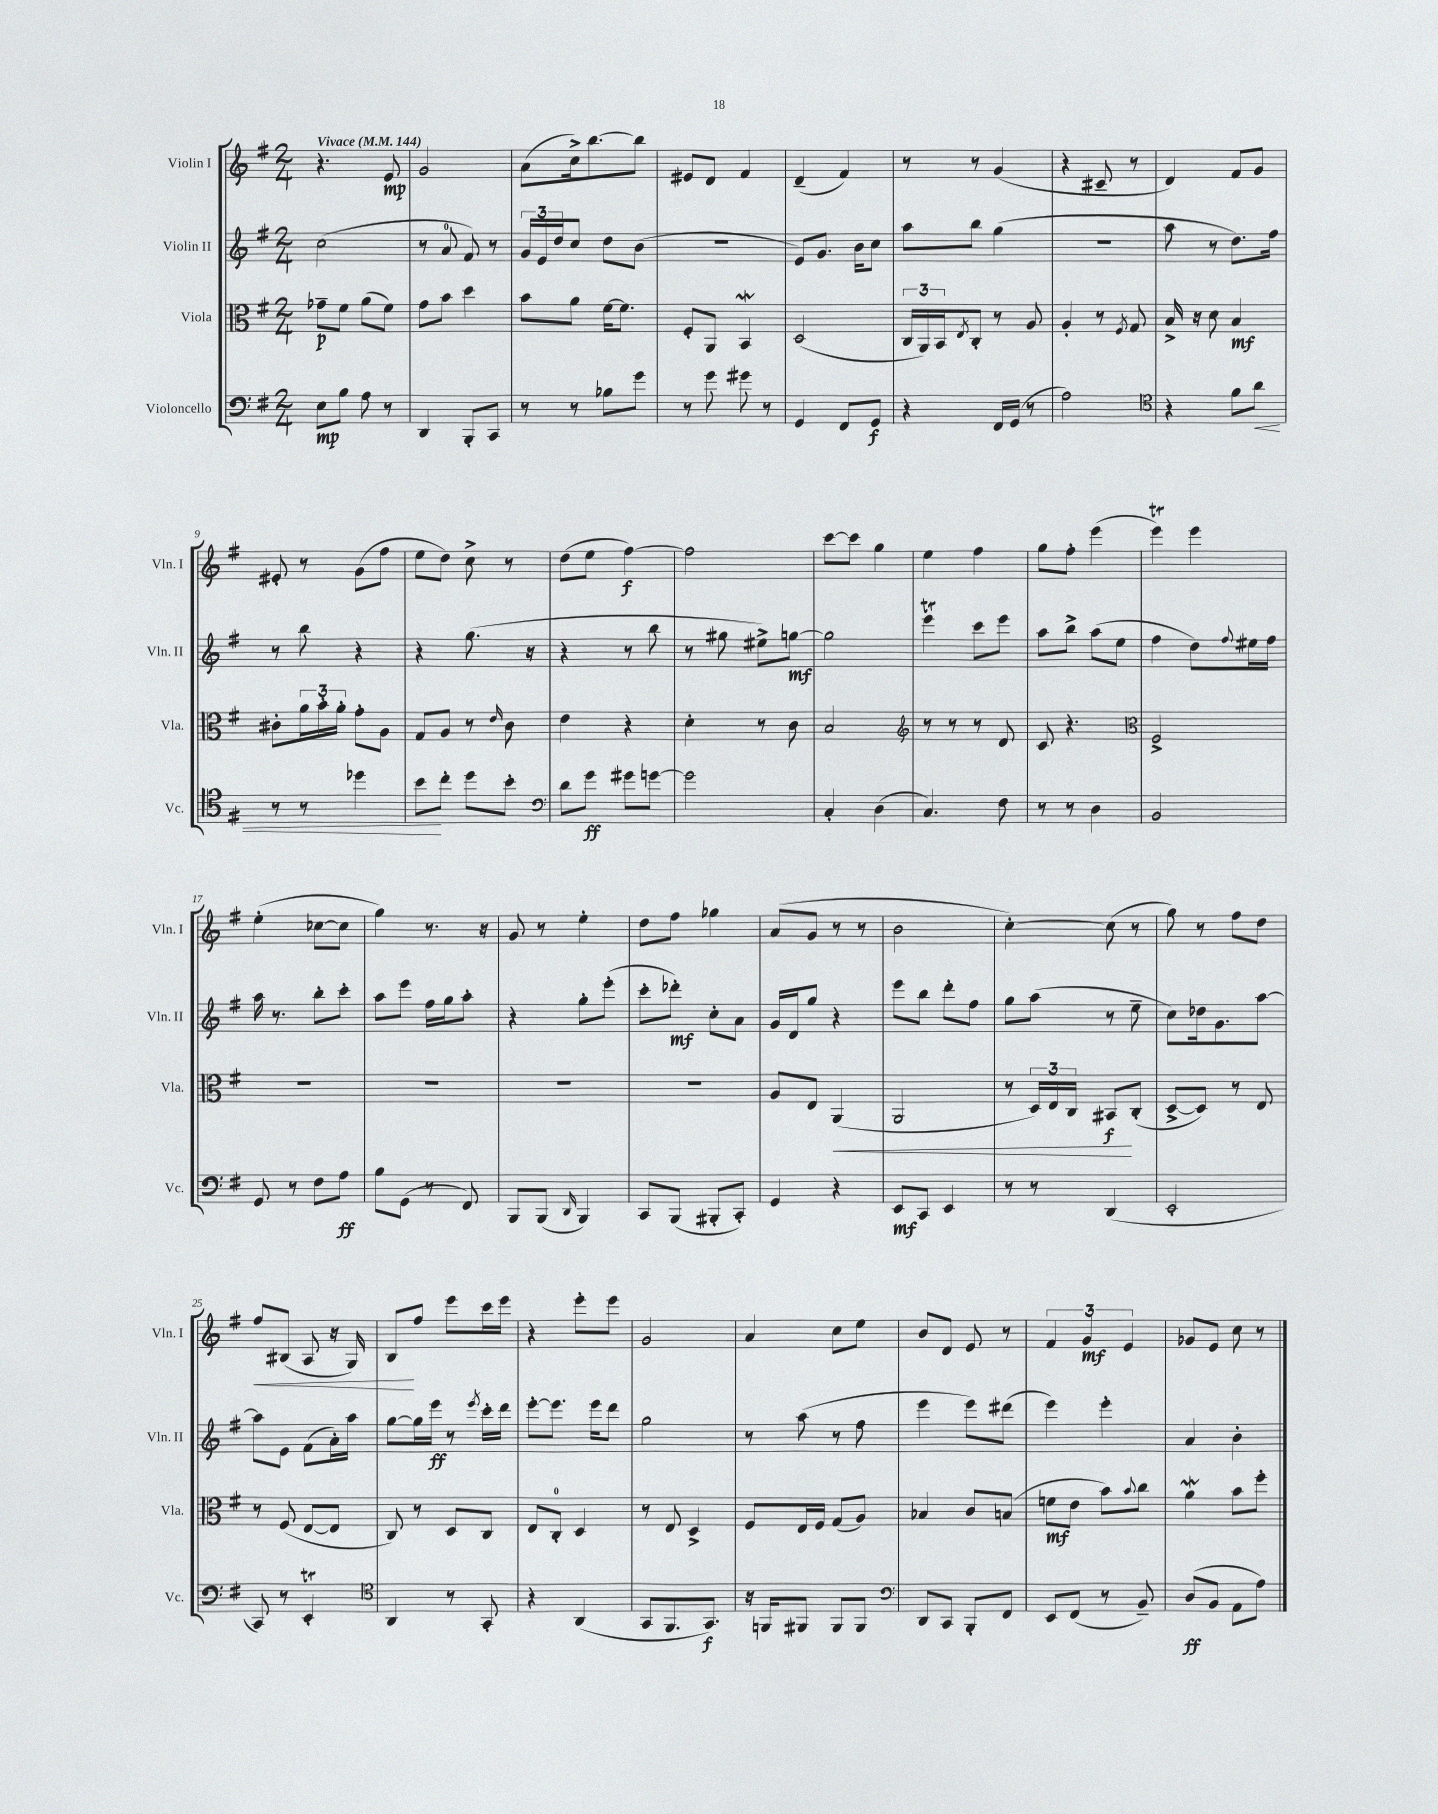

**kern	**dynam	**kern	**dynam	**kern	**dynam	**kern	**dynam
*part4	*part4	*part3	*part3	*part2	*part2	*part1	*part1
*staff4	*staff4	*staff3	*staff3	*staff2	*staff2	*staff1	*staff1
*I"Violoncello	*	*I"Viola	*	*I"Violin II	*	*I"Violin I	*
*I'Vc.	*	*I'Vla.	*	*I'Vln. II	*	*I'Vln. I	*
*clefF4	*	*clefC3	*	*clefG2	*	*clefG2	*
*k[f#]	*	*k[f#]	*	*k[f#]	*	*k[f#]	*
*M2/4	*	*M2/4	*	*M2/4	*	*M2/4	*
*MM144	*	*MM144	*	*MM144	*	*MM144	*
=1	=1	=1	=1	=1	=1	=1	=1
!	!	!	!	!	!	!LO:TX:a:B:t=Vivace	!
8E\L	mp	8g-X~\L	p	(2cc\	.	4.r	.
8B\J	.	8f#\J	.	.	.	.	.
8A\	.	(8a\L	.	.	.	.	.
8r	.	8f#\J)	.	.	.	8e/	mp
=2	=2	=2	=2	=2	=2	=2	=2
4DD/	.	8g\L	.	8r	.	2g/	.
.	.	8b\J	.	8a/	.	.	.
8BBB'/L	.	4dd\	.	8f#/)	.	.	.
8CC/J	.	.	.	8r	.	.	.
=3	=3	=3	=3	=3	=3	=3	=3
8r	.	8b\L	.	24g/LL	.	(8a\L	.
.	.	.	.	24e/	.	.	.
.	.	.	.	24dd/J	.	.	.
8r	.	8a\J	.	8cc/J	.	16cc^\k)	.
.	.	.	.	.	.	[8.bb\	.
8B-X\L	.	[16f#\KL	.	8dd\L	.	.	.
.	.	8.f#\J]	.	.	.	.	.
8g\J	.	.	.	(8b\J	.	8bb\J]	.
=4	=4	=4	=4	=4	=4	=4	=4
8r	.	8F#'/L	.	2r	.	8e#X/L	.
8g\	.	8AA/J	.	.	.	8d/J	.
8g#X\	.	4BBW/	.	.	.	4f#/	.
8r	.	.	.	.	.	.	.
=5	=5	=5	=5	=5	=5	=5	=5
4GG/	.	(2D/	.	8e/L)	.	(4d~/	.
.	.	.	.	8.g/J	.	.	.
8FF#/L	.	.	.	.	.	4f#/)	.
.	.	.	.	16b\KL	.	.	.
8GG/J	f	.	.	8cc\J	.	.	.
=6	=6	=6	=6	=6	=6	=6	=6
4r	.	24C/LL	.	8aa\L	.	8r	.
.	.	24AA/)	.	.	.	.	.
.	.	24BB/J	.	.	.	.	.
.	.	8qE/	.	.	.	.	.
.	.	8C'/J	.	8bb\J	.	8r	.
16FF#/LL	.	8r	.	(4gg\	.	(4g/	.
(16GG/JJ	.	.	.	.	.	.	.
8r	.	8A/	.	.	.	.	.
=7	=7	=7	=7	=7	=7	=7	=7
2A\)	.	4A'/	.	2r	.	4r	.
.	.	8r	.	.	.	8c#X~/	.
.	.	8qF#/	.	.	.	.	.
.	.	8G/	.	.	.	8r	.
=8	=8	=8	=8	=8	=8	=8	=8
*clefC4	*	*	*	*	*	*	*
4r	.	16B^/	.	8aa\	.	4d/)	.
.	.	16r	.	.	.	.	.
.	.	8d\	.	8r	.	.	.
8f#\L	.	4B/	mf	8.dd\L)	.	8f#/L	.
!	!LO:HP:b	!	!	!	!	!	!
8a\J	<	.	.	.	.	8g/J	.
.	.	.	.	16ff#\Jk	.	.	.
!!LO:LB:g=z
=9	=9	=9	=9	=9	=9	=9	=9
8r	.	8c#X'\L	.	8r	.	8e#X'/	.
8r	.	24a\L	.	8bb\	.	8r	.
.	.	24b'\	.	.	.	.	.
.	.	24a'\JJ	.	.	.	.	.
4dd-X\	.	8g'\L	.	4r	.	(8g\L	.
.	.	8A\J	.	.	.	8ff#\J	.
=10	=10	=10	=10	=10	=10	=10	=10
8b\L	.	8G/L	.	4r	.	8ee\L	.
8cc'\J	[	8A/J	.	.	.	8dd\J)	.
8dd\L	.	8r	.	(8.gg\	.	8cc^\	.
.	.	16qqe/	.	.	.	.	.
8b'\J	.	8c\	.	.	.	8r	.
.	.	.	.	16r	.	.	.
=11	=11	=11	=11	=11	=11	=11	=11
*clefF4	*	*	*	*	*	*	*
8d\L	.	4e\	.	4r	.	(8dd\L	.
8g\J	ff	.	.	.	.	8ee\J	.
8g#X\L	.	4r	.	8r	.	[4ff#\)	f
[8gn\J	.	.	.	8bb\	.	.	.
=12	=12	=12	=12	=12	=12	=12	=12
2g\]	.	4d'\	.	8r	.	2ff#\]	.
.	.	.	.	8gg#X\	.	.	.
.	.	8r	.	8ee#X^\L)	.	.	.
.	.	8c\	.	[8ggn\J	mf	.	.
=13	=13	=13	=13	=13	=13	=13	=13
4C'/	.	2B/	.	2gg\]	.	[8ccc\L	.
.	.	.	.	.	.	8ccc\J]	.
(4D\	.	.	.	.	.	4gg\	.
=14	=14	=14	=14	=14	=14	=14	=14
*	*	*clefG2	*	*	*	*	*
4.C/)	.	8r	.	4eeeT\	.	4ee\	.
.	.	8r	.	.	.	.	.
.	.	8r	.	8ccc\L	.	4ff#\	.
8F#\	.	8d/	.	8eee\J	.	.	.
=15	=15	=15	=15	=15	=15	=15	=15
8r	.	8c/	.	8aa\L	.	8gg\L	.
8r	.	4.r	.	8bb^\J	.	8ff#'\J	.
4D\	.	.	.	(8aa\L	.	(4eee\	.
.	.	.	.	8ee\J	.	.	.
=16	=16	=16	=16	=16	=16	=16	=16
*	*	*clefC3	*	*	*	*	*
2BB/	.	2F#^/	.	4ff#\	.	4eeeT\)	.
.	.	.	.	8dd\L)	.	4eee\	.
.	.	.	.	8qqff#/	.	.	.
.	.	.	.	16ee#X\L	.	.	.
.	.	.	.	16ff#\JJ	.	.	.
!!LO:LB:g=z
=17	=17	=17	=17	=17	=17	=17	=17
8GG/	.	2r	.	16aa\	.	(4ee'\	.
.	.	.	.	8.r	.	.	.
8r	.	.	.	.	.	.	.
8F#\L	.	.	.	8bb'\L	.	[8cc-X\L	.
8A\J	ff	.	.	8ccc'\J	.	8cc-\J]	.
=18	=18	=18	=18	=18	=18	=18	=18
8B\L	.	2r	.	8aa\L	.	4gg\)	.
(8GG\J	.	.	.	8eee\J	.	.	.
8r	.	.	.	16ff#\LL	.	8.r	.
.	.	.	.	16gg\J	.	.	.
8FF#/)	.	.	.	8aa'\J	.	.	.
.	.	.	.	.	.	16r	.
=19	=19	=19	=19	=19	=19	=19	=19
8BBB/L	.	2r	.	4r	.	8g/	.
(8BBB/J	.	.	.	.	.	8r	.
16qqDD/	.	.	.	.	.	.	.
4BBB/)	.	.	.	8gg'\L	.	4ee'\	.
.	.	.	.	(8eee'\J	.	.	.
=20	=20	=20	=20	=20	=20	=20	=20
8CC/L	.	2r	.	8ccc'\L	.	8dd\L	.
(8BBB/J	.	.	.	8ddd-X'\J)	mf	8ff#\J	.
8BBB#X'/L	.	.	.	8cc'\L	.	4gg-X\	.
8CC'/J)	.	.	.	8a\J	.	.	.
=21	=21	=21	=21	=21	=21	=21	=21
4GG/	.	8A/L	.	16g/LL	.	(8a/L	.
.	.	.	.	16d/J	.	.	.
.	.	8E/J	.	8gg/J	.	8g/J	.
!	!	!	!LO:HP:b	!	!	!	!
4r	.	(4AA/	<	4r	.	8r	.
.	.	.	.	.	.	8r	.
=22	=22	=22	=22	=22	=22	=22	=22
8EE/L	mf	2AA/	.	8eee\L	.	2b\	.
8CC/J	.	.	.	8bb\J	.	.	.
4EE/	.	.	.	8ddd'\L	.	.	.
.	.	.	.	8ff#\J	.	.	.
=23	=23	=23	=23	=23	=23	=23	=23
8r	.	8r	.	8gg\L	.	[4cc'\)	.
8r	.	24D/LL)	.	(8aa\J	.	.	.
.	.	24E/	.	.	.	.	.
.	.	24C/JJ	.	.	.	.	.
(4DD/	.	8BB#X/L	f	8r	.	(8cc\]	.
.	.	(8C'/J	[	8ee~\	.	8r	.
=24	=24	=24	=24	=24	=24	=24	=24
2EE'/	.	[8D^/L	.	8cc\L)	.	8gg\)	.
.	.	8D/J])	.	16dd-X\k	.	8r	.
.	.	.	.	8.g\	.	.	.
.	.	8r	.	.	.	8ff#\L	.
.	.	8E/	.	[8aa\J	.	8dd\J	.
!!LO:LB:g=z
=25	=25	=25	=25	=25	=25	=25	=25
!	!	!	!	!	!	!	!LO:HP:b
8CC/)	.	8r	.	8aa\L]	.	8ff#/L	<
8r	.	(8F#/	.	8e\J	.	(8B#X/J	.
4EET'/	.	[8E/L	.	(8f#\L	.	8A/	.
.	.	8E/J]	.	16a'\L)	.	16r	.
.	.	.	.	16aa\JJ	.	16G/)	.
=26	=26	=26	=26	=26	=26	=26	=26
*clefC4	*	*	*	*	*	*	*
4AA/	.	8C/)	.	[8gg\L	.	8B/L	.
.	.	8r	.	16gg\L]	.	8ff#/J	[
.	.	.	.	16eee\JJ	ff	.	.
8r	.	8D/L	.	8r	.	8eee\L	.
.	.	.	.	8qeee/	.	.	.
8GG'/	.	8C/J	.	16ccc'\LL	.	16ccc\L	.
.	.	.	.	16ddd\JJ	.	16eee\JJ	.
=27	=27	=27	=27	=27	=27	=27	=27
4r	.	8E/L	.	[8eee'\L	.	4r	.
.	.	8C'/J	.	8.eee\J]	.	.	.
(4AA/	.	4D/	.	.	.	8eee'\L	.
.	.	.	.	16eee\KL	.	.	.
.	.	.	.	8ddd\J	.	8eee\J	.
=28	=28	=28	=28	=28	=28	=28	=28
8GG/L	.	8r	.	2gg\	.	2g/	.
8.FF#/	.	8E/	.	.	.	.	.
.	.	4D^/	.	.	.	.	.
8.GG/J)	f	.	.	.	.	.	.
=29	=29	=29	=29	=29	=29	=29	=29
16r	.	8F#/L	.	8r	.	4a/	.
16FFn/KL	.	.	.	.	.	.	.
8FF#X/J	.	16E/L	.	(8aa\	.	.	.
.	.	16F#/JJ	.	.	.	.	.
8FF#/L	.	(8G/L	.	8r	.	8cc\L	.
8FF#/J	.	8A/J)	.	8ff#\	.	8ee\J	.
=30	=30	=30	=30	=30	=30	=30	=30
*clefF4	*	*	*	*	*	*	*
8DD/L	.	4B-X/	.	4eee\	.	8b/L	.
8CC/J	.	.	.	.	.	8d/J	.
8BBB'/L	.	8c/L	.	8eee\L)	.	8e/	.
8FF#/J	.	(8Bn/J	.	(8ddd#X\J	.	8r	.
=31	=31	=31	=31	=31	=31	=31	=31
8EE/L	.	8fn\L	mf	4eee\)	.	6f#/	.
(8FF#/J	.	8e\J	.	.	.	.	.
.	.	.	.	.	.	6g/	mf
8r	.	8b\L)	.	4eee'\	.	.	.
.	.	.	.	.	.	6e/	.
.	.	8qqb/	.	.	.	.	.
8BB~/)	.	8cc\J	.	.	.	.	.
=32	=32	=32	=32	=32	=32	=32	=32
(8D/L	ff	4aW\	.	4a/	.	8g-X/L	.
8BB/J	.	.	.	.	.	8e/J	.
8AA\L	.	8b\L	.	4b'\	.	8cc\	.
8A\J)	.	8ff#'\J	.	.	.	8r	.
==	==	==	==	==	==	==	==
*-	*-	*-	*-	*-	*-	*-	*-
